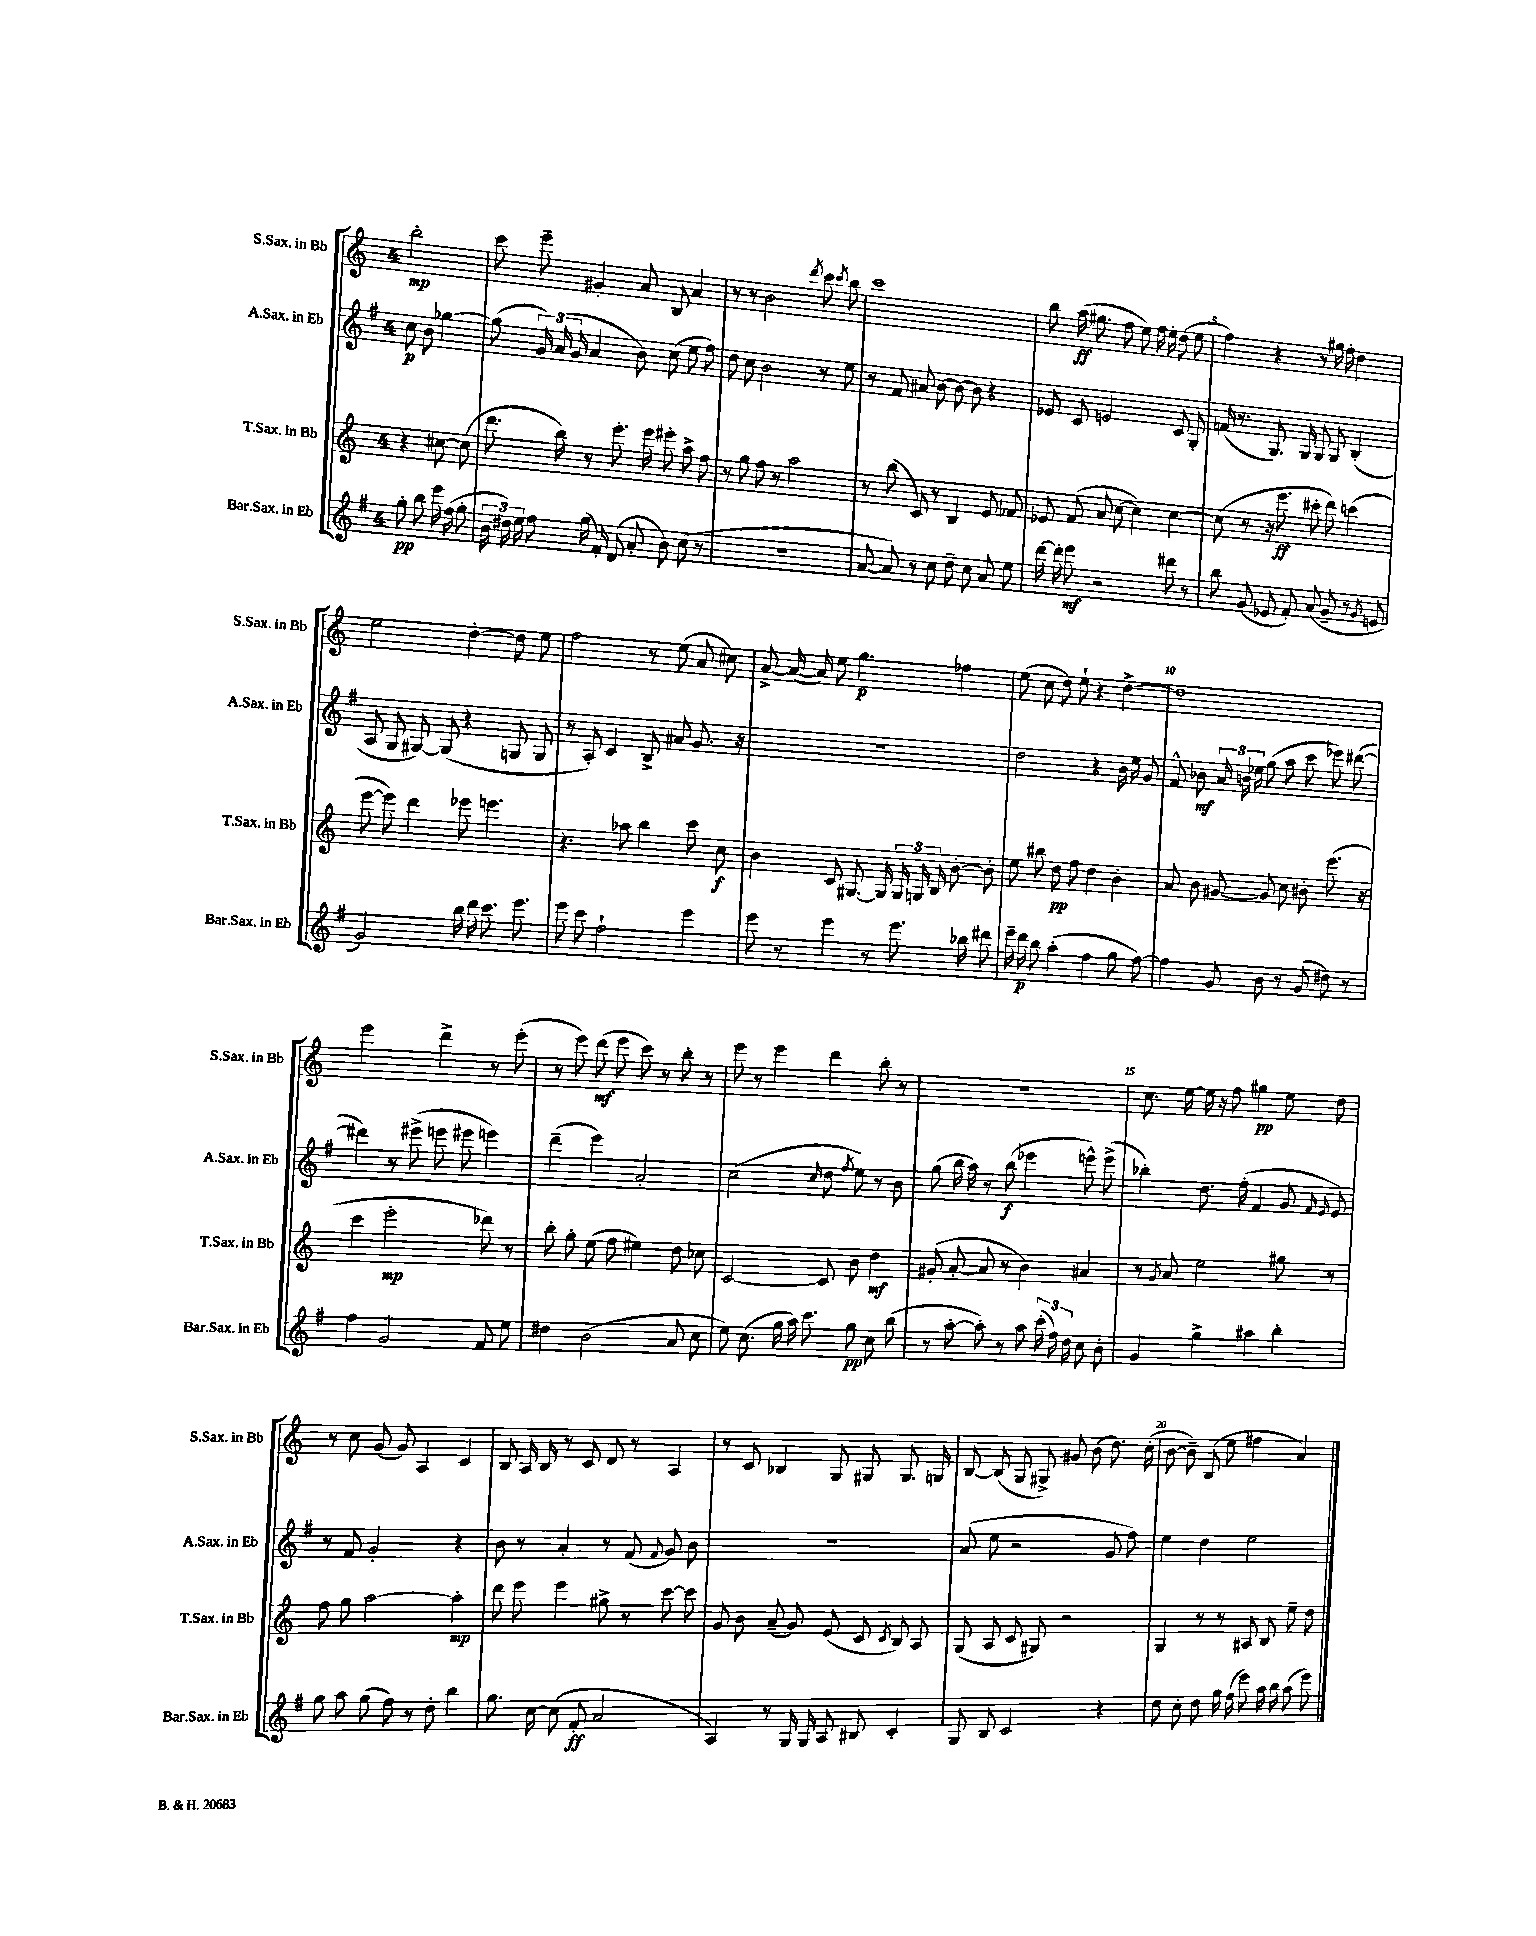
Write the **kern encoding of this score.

**kern	**dynam	**kern	**dynam	**kern	**dynam	**kern	**dynam
*part4	*part4	*part3	*part3	*part2	*part2	*part1	*part1
*staff4	*staff4	*staff3	*staff3	*staff2	*staff2	*staff1	*staff1
*I"Bar.Sax. in Eb	*	*I"T.Sax. in Bb	*	*I"A.Sax. in Eb	*	*I"S.Sax. in Bb	*
*I'Bar.Sax. in Eb	*	*I'T.Sax. in Bb	*	*I'A.Sax. in Eb	*	*I'S.Sax. in Bb	*
*clefG2	*	*clefG2	*	*clefG2	*	*clefG2	*
*k[f#]	*	*k[]	*	*k[f#]	*	*k[]	*
*M4/4	*	*M4/4	*	*M4/4	*	*M4/4	*
=	=	=	=	=	=	=	=
8gg'\	pp	4r	.	8cc\	p	2bb'\	mp
8bb\	.	.	.	8b\	.	.	.
16eee\	.	[8cc#X\	.	[4gg-X\	.	.	.
(16ff#\	.	.	.	.	.	.	.
8gg'\	.	(8cc#\]	.	.	.	.	.
=1	=1	=1	=1	=1	=1	=1	=1
24b\	.	8.ddd\	.	(8gg-\]	.	8ccc\	.
24dd#X\)	.	.	.	.	.	.	.
24ee\	.	.	.	.	.	.	.
8ff#\	.	.	.	24g/)	.	8eee~\	.
.	.	.	.	(24a/	.	.	.
.	.	16bb\)	.	.	.	.	.
.	.	.	.	24g/	.	.	.
(16gg\	.	8r	.	4a/	.	4g#X'/	.
16f#'/)	.	.	.	.	.	.	.
(8d/	.	8.eee'\	.	.	.	.	.
8a'/	.	.	.	8b\)	.	8a/	.
.	.	16eee\	.	.	.	.	.
8b\)	.	8eee#X'\	.	(8cc\	.	8B/	.
(8cc\	.	8aa^\	.	8ee\	.	4a/	.
8r	.	8ff\	.	8ff#\)	.	.	.
=2	=2	=2	=2	=2	=2	=2	=2
1r	.	8r	.	8dd\	.	8r	.
.	.	8gg\	.	8cc\	.	8r	.
.	.	8ff\	.	2b\	.	2b\	.
.	.	8r	.	.	.	.	.
.	.	2aa\	.	.	.	.	.
.	.	.	.	.	.	8qddd/	.
.	.	.	.	8r	.	8ccc\	.
.	.	.	.	.	.	8qccc/	.
.	.	.	.	8ee\	.	8bb\	.
=3	=3	=3	=3	=3	=3	=3	=3
[8a/	.	8r	.	8r	.	1ccc	.
8a/])	.	(8bb\	.	8f#/	.	.	.
8r	.	8c/)	.	8a#X/	.	.	.
8cc\	.	8r	.	[8b\	.	.	.
8dd~\	.	4B/	.	8b\_	.	.	.
8cc\	.	.	.	8b\]	.	.	.
8a/	.	8e/	.	4r	.	.	.
8ee\	.	8f-X/	.	.	.	.	.
=4	=4	=4	=4	=4	=4	=4	=4
[16ddd\	.	8e-X/	.	8e-X/	.	8bb\	.
16ddd'\]	.	.	.	.	.	.	.
8eee\	mf	(8f/	.	8c/	.	(16aa\	ff
.	.	.	.	.	.	8.gg#X\	.
2r	.	8a/	.	2en/	.	.	.
.	.	[8cc\	.	.	.	8ff\	.
.	.	4cc\])	.	.	.	8ee\)	.
.	.	.	.	.	.	16ff\	.
.	.	.	.	.	.	16ee'\	.
8ddd#X\	.	[4cc\	.	8c/	.	(8dd\	.
8r	.	.	.	8G'/	.	8ee\	.
=5	=5	=5	=5	=5	=5	=5	=5
8bb\	.	(8cc\]	.	(16fn/	.	4ff\)	.
.	.	.	.	8.r	.	.	.
(8g/	.	8r	.	.	.	.	.
8e-X/	.	16r	.	8.G/)	.	4r	.
.	.	8.eee\	ff	.	.	.	.
8f#'/)	.	.	.	.	.	.	.
.	.	.	.	16G/	.	.	.
(8a/	.	8ccc#X'\	.	8G/	.	8r	.
8g~/	.	8ddd\)	.	8G/	.	16gg#X\	.
.	.	.	.	.	.	16ff'\	.
8r	.	(4cccn\	.	(4B'/	.	4dd\	.
8qg/	.	.	.	.	.	.	.
8en/	.	.	.	.	.	.	.
!!LO:LB:g=z
=6	=6	=6	=6	=6	=6	=6	=6
2g/)	.	[8eee\	.	8A/	.	2ee\	.
.	.	8eee\])	.	8G/	.	.	.
.	.	4ddd\	.	[8G#X/)	.	.	.
.	.	.	.	(8G#/]	.	.	.
16bb\	.	8eee-X\	.	4r	.	[4dd'\	.
16ddd\	.	.	.	.	.	.	.
8.ccc\	.	4.eeen\	.	.	.	.	.
.	.	.	.	8Gn/	.	8dd\]	.
8.eee\	.	.	.	.	.	.	.
.	.	.	.	8G/	.	8ee\	.
=7	=7	=7	=7	=7	=7	=7	=7
8eee\	.	4.r	.	8r	.	2ff\	.
8ccc\	.	.	.	8A'/)	.	.	.
2ff#`\	.	.	.	4c/	.	.	.
.	.	8aa-X\	.	.	.	.	.
.	.	4bb\	.	8B^/	.	8r	.
.	.	.	.	8a#X/	.	(8ee\	.
4eee\	.	8ccc\	.	8.g/	.	8a/	.
.	.	8cc\	f	.	.	8cc#X\)	.
.	.	.	.	16r	.	.	.
=8	=8	=8	=8	=8	=8	=8	=8
8eee\	.	4b\	.	1r	.	[8a^/	.
8r	.	.	.	.	.	(16a/_	.
.	.	.	.	.	.	16a/])	.
4eee\	.	8c/	.	.	.	8ee\	.
.	.	[8.G#X/	.	.	.	4.gg\	p
8r	.	.	.	.	.	.	.
.	.	16G#/]	.	.	.	.	.
8.eee\	.	24G#/	.	.	.	.	.
.	.	24Gn/	.	.	.	.	.
.	.	24B/	.	.	.	.	.
.	.	[8b'\	.	.	.	4ff-X\	.
16bb-X\	.	.	.	.	.	.	.
8ddd#X\	.	8b'\]	.	.	.	.	.
=9	=9	=9	=9	=9	=9	=9	=9
16eee~\	.	8ee\	.	2dd\	.	(8ee\	.
16ddd\	p	.	.	.	.	.	.
8bb\	.	8bb#X\	.	.	.	8cc\	.
(4aa'\	.	8dd\	pp	.	.	8dd\)	.
.	.	8ff\	.	.	.	8ee`\	.
4ff#\	.	4dd\	.	4r	.	4r	.
8gg\	.	4b'\	.	16b\	.	[4dd^\	.
.	.	.	.	16ee\	.	.	.
[8ff#\)	.	.	.	8g/	.	.	.
=10	=10	=10	=10	=10	=10	=10	=10
4ff#\]	.	8a/	.	8f#^^/	.	1dd]	.
.	.	8b\	.	8b-X\	mf	.	.
8g/	.	[8g#X/	.	24a/	.	.	.
.	.	.	.	24bn\	.	.	.
.	.	.	.	24ee-X\	.	.	.
8b\	.	8g#/]	.	(8gg\	.	.	.
8r	.	8cc\	.	8aa\	.	.	.
(8g/	.	8b#X'\	.	8ccc\	.	.	.
8dd#X\)	.	(8.eee\	.	8eee-X\)	.	.	.
8r	.	.	.	([8ddd#X\	.	.	.
.	.	16r	.	.	.	.	.
!!LO:LB:g=z
=11	=11	=11	=11	=11	=11	=11	=11
4ff#\	.	4ccc\	.	4ddd#X\])	.	2eee\	.
2g/	.	2eee'\	mp	8r	.	.	.
.	.	.	.	(8eee#X^\	.	.	.
.	.	.	.	8eeen\	.	4ddd^\	.
.	.	.	.	8eee#X\	.	.	.
8f#/	.	8ddd-X\)	.	4eeen\)	.	8r	.
8ee\	.	8r	.	.	.	(8eee'\	.
=12	=12	=12	=12	=12	=12	=12	=12
4dd#X\	.	8bb'\	.	(4ddd~\	.	8r	.
.	.	8gg'\	.	.	.	8eee\)	.
(2b\	.	(8ee\	.	4eee\)	.	(8ddd\	mf
.	.	8ff\	.	.	.	8eee\	.
.	.	4ee#X\)	.	2a'/	.	8ccc\)	.
.	.	.	.	.	.	8r	.
8a/	.	8dd\	.	.	.	8bb'\	.
8cc\	.	8cc-X\	.	.	.	8r	.
=13	=13	=13	=13	=13	=13	=13	=13
8ee\)	.	[2c/	.	(2cc\	.	8eee\	.
(8.cc\	.	.	.	.	.	8r	.
.	.	.	.	.	.	4eee\	.
16gg\	.	.	.	.	.	.	.
16aa\)	.	.	.	.	.	.	.
8.ccc\	.	.	.	.	.	.	.
.	.	.	.	16qqcc/	.	.	.
.	.	8c/]	.	8dd\	.	4ddd\	.
.	.	.	.	8qff#/	.	.	.
8gg\	pp	8b\	.	8ee\)	.	.	.
8cc\	.	4dd\	mf	8r	.	8bb'\	.
(8bb\	.	.	.	8b\	.	8r	.
=14	=14	=14	=14	=14	=14	=14	=14
8r	.	(8g#X'/	.	(8gg\	.	1r	.
[8aa'\	.	[8a'/	.	16bb\	.	.	.
.	.	.	.	16aa\)	.	.	.
8aa'\])	.	8a/]	.	8r	.	.	.
8r	.	8r	.	(8bb\	f	.	.
8aa\	.	4b\)	.	4eee-X\	.	.	.
(24ccc'\	.	.	.	.	.	.	.
24ff#\)	.	.	.	.	.	.	.
24dd\	.	.	.	.	.	.	.
8cc\	.	4a#X/	.	8eeen^^\)	.	.	.
8b'\	.	.	.	(8eee^\	.	.	.
=15	=15	=15	=15	=15	=15	=15	=15
4g/	.	8r	.	4bb-X'\)	.	8.cc\	.
.	.	8qg/	.	.	.	.	.
.	.	8a/	.	.	.	.	.
.	.	.	.	.	.	[16ee\	.
4gg^\	.	2ee\	.	8.dd\	.	16ee\]	.
.	.	.	.	.	.	16r	.
.	.	.	.	.	.	8ff\	.
.	.	.	.	(16ff#'\	.	.	.
4aa#X\	.	.	.	4f#/	.	4gg#X\	pp
4bb'\	.	8gg#X\	.	8g/	.	8ee\	.
.	.	.	.	16qqf#/	.	.	.
.	.	.	.	16qqe/	.	.	.
.	.	8r	.	8e/)	.	8dd\	.
!!LO:LB:g=z
=16	=16	=16	=16	=16	=16	=16	=16
8gg\	.	8ff\	.	8r	.	8r	.
8aa\	.	8gg\	.	8f#/	.	8cc\	.
(8gg\	.	[2aa\	.	2g'/	.	(8g/	.
8ff#\)	.	.	.	.	.	8g/)	.
8r	.	.	.	.	.	4A/	.
8dd'\	.	.	.	.	.	.	.
4bb\	.	4aa'\]	mp	4r	.	4c/	.
=17	=17	=17	=17	=17	=17	=17	=17
8.gg\	.	8ddd\	.	8b\	.	8B/	.
.	.	8eee\	.	8r	.	16A/	.
[16cc\	.	.	.	.	.	16B/	.
(8cc\]	.	4eee\	.	4a'/	.	8r	.
8f#'/	ff	.	.	.	.	8c/	.
2a/	.	8gg#X^\	.	8r	.	8d/	.
.	.	8r	.	(8f#/	.	8r	.
.	.	.	.	8qqf#/	.	.	.
.	.	[8ccc\	.	8g/)	.	4A/	.
.	.	8ccc\]	.	8b\	.	.	.
=18	=18	=18	=18	=18	=18	=18	=18
4A/)	.	8g/	.	1r	.	8r	.
.	.	8b\	.	.	.	8c/	.
8r	.	(8a~/	.	.	.	4B-X/	.
16G/	.	8g/)	.	.	.	.	.
16G/	.	.	.	.	.	.	.
8A/	.	(8e/	.	.	.	8G/	.
8B#X/	.	8c/	.	.	.	8G#X/	.
.	.	8qc/	.	.	.	.	.
4c'/	.	8B/)	.	.	.	8.G#/	.
.	.	8A/	.	.	.	.	.
.	.	.	.	.	.	16Gn/	.
=19	=19	=19	=19	=19	=19	=19	=19
8G/	.	(8G/	.	(8a/	.	[8B/	.
8B/	.	8A/	.	8ee\	.	(8B/]	.
2c/	.	8c/	.	2r	.	8G/	.
.	.	8G#X/)	.	.	.	8G#X^/)	.
.	.	2r	.	.	.	8g#X/	.
.	.	.	.	.	.	(8b\	.
4r	.	.	.	8g/	.	8.dd\)	.
.	.	.	.	8ff#\)	.	.	.
.	.	.	.	.	.	(16cc'\	.
=20	=20	=20	=20	=20	=20	=20	=20
8dd\	.	4G/	.	4ee\	.	[8b\	.
8cc'\	.	.	.	.	.	8b~\])	.
8dd\	.	8r	.	4dd\	.	(8B/	.
16gg\	.	8r	.	.	.	8ee\	.
(16ff#\	.	.	.	.	.	.	.
8eee\)	.	8A#X/	.	2ee\	.	4ff#X\	.
16aa\	.	8B/	.	.	.	.	.
16bb\	.	.	.	.	.	.	.
(8aa\	.	8ee~\	.	.	.	4a/)	.
8eee\)	.	8dd\	.	.	.	.	.
==	==	==	==	==	==	==	==
*-	*-	*-	*-	*-	*-	*-	*-
